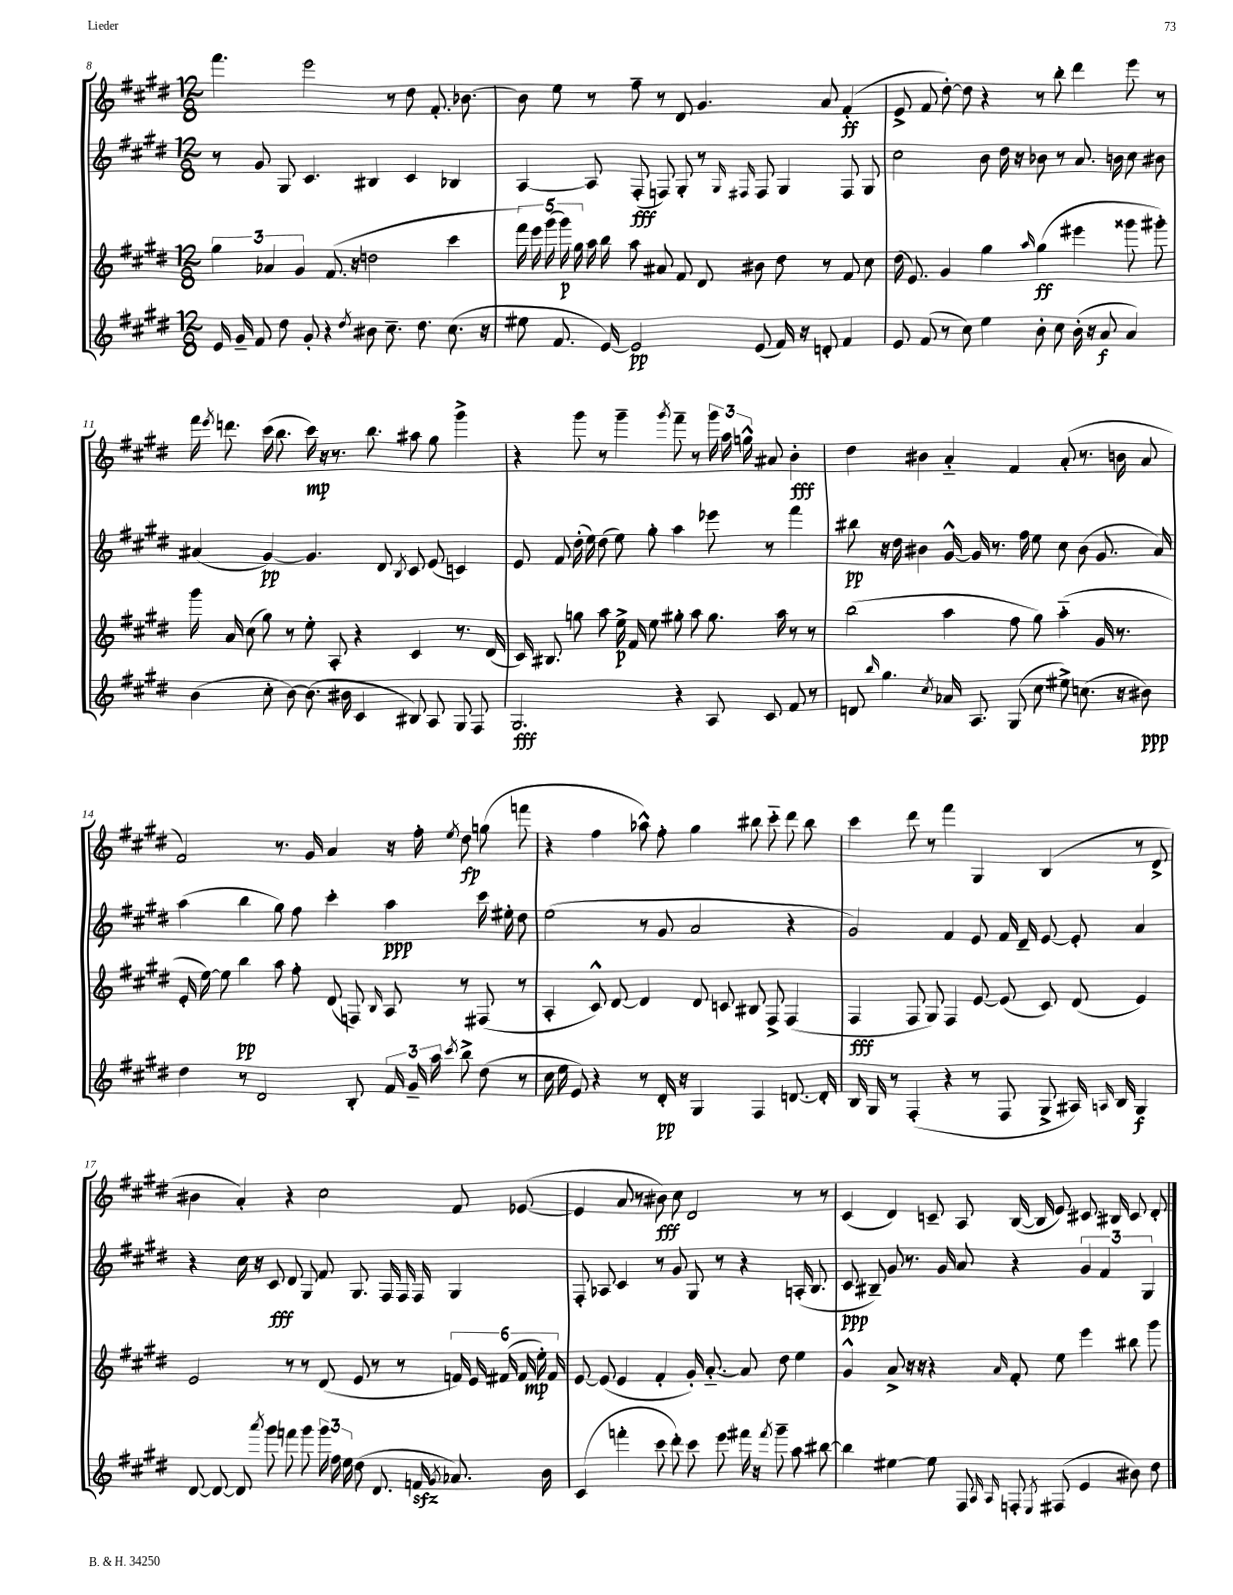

**kern	**kern	**kern	**kern
*staff4	*staff3	*staff2	*staff1
*clefG2	*clefG2	*clefG2	*clefG2
*k[f#c#g#d#]	*k[f#c#g#d#]	*k[f#c#g#d#]	*k[f#c#g#d#]
*M12/8	*M12/8	*M12/8	*M12/8
16e	6gg#	8r	4.fff#
16g#~	.	.	.
8f#	.	8g#	.
.	6a-	.	.
8dd#	.	8G#	.
.	6g#	.	.
8g#'	.	4.c#	2eee
4r	(8.f#	.	.
.	16r	.	.
8qdd#	.	.	.
8b#	2dd	4B#	.
8.cc#~	.	.	8r
.	.	4c#	8dd#
8.dd#	.	.	.
.	.	.	8.f#'
(8.cc#	4ccc#	4B-	.
.	.	.	[8.b-
16r	.	.	.
=	=	=	=
8ee#	20fff#)	[4A	8b-]
.	20eee	.	.
.	(20ggg#	.	.
8.f#	.	.	8ee
.	20ggg#)	.	.
.	20gg#	.	.
.	16aa	8A]	8r
[16e)	16bb	.	.
2e]	8aa	(8F#'	8ff#~
.	8a#	8F)	8r
.	8f#	8G#'	8d#
.	8d#	8r	4.g#
.	.	16qqG#	.
.	.	16qqF#	.
(8e	8b#	8F#	.
16f#)	8dd#	4G#	.
16r	.	.	.
8d'	8r	.	8a
4f#	8f#	8F#	(4f#'
.	8cc#	8G#	.
=	=	=	=
8e	(16dd#	2cc#	8e^
.	8.e)	.	.
(8f#	.	.	8f#
8r	4g#	.	[8dd#')
8cc#)	.	.	8dd#]
4ee	4gg#	8b	4r
.	.	16dd#	.
.	.	16r	.
.	16qqaa	.	.
8b'	(4gg#	8b-	8r
8cc#	.	8r	8bb'
(16b'	4eee#	8.a	4ddd#
16r	.	.	.
8a	.	.	.
.	.	16b	.
4a)	8ggg##	8cc#	8eee
.	8ggg#')	8b#	8r
=	=	=	=
(4b	16ggg#	(4a#	16fff#
.	.	.	8qeee
.	16a	.	8.ddd
.	(8cc#	.	.
8cc#'	8gg#)	[4g#)	(16ccc#
.	.	.	8.bb
[8b)	8r	.	.
(8.b]	8ee'	4.g#]	16ccc#)
.	.	.	16r
.	8A'	.	8.r
16b#	.	.	.
4c#	4r	.	.
.	.	.	8.bb
.	.	8d#	.
.	.	8qB	.
8B#)	4c#	8c#	8aa#
8A	.	(8e	8gg#
8G#	8.r	4c)	4ggg#^
8F#	.	.	.
.	(16d#	.	.
=	=	=	=
2.G#	16c#)	8e	4r
.	8.B#	.	.
.	.	8f#	.
.	8gg	(16dd#'	8ggg#
.	.	16ee)	.
.	8aa	(8dd#	8r
.	16ee^	8ee)	4ggg#~
.	16f#	.	.
.	8ee	8gg#'	.
.	.	.	8qggg#
4r	8gg#'	4aa	8fff#~
.	8aa	.	8r
8A	8.gg#	8eee-	24ggg#
.	.	.	24aa
.	.	.	24gg^^
8c#	.	8r	8a#
.	16aa	.	.
8f#	8r	4fff#	4b'
8r	8r	.	.
=	=	=	=
8d	(2bb	8bb#	4dd#
16qqbb	.	.	.
4.gg#	.	16r	.
.	.	16dd#	.
.	.	4b#	4b#
8qcc#	.	.	.
16a-	4aa	[16g#^^	4a'~
8.A	.	16g#]	.
.	.	8.r	.
(8G#	8ff#	.	4f#
.	.	16ff#	.
8cc#	8gg#)	8ee	.
8ee#^)	(4aa'~	8cc#	(8a'
(8.cc	.	(8b#	8.r
.	16g#	8.g#	.
16r	8.r	.	16b
8b#)	.	.	8a
.	.	16a)	.
=	=	=	=
4dd#	16e'	(4aa	2f#)
.	[16ee)	.	.
.	8ee]	.	.
8r	4bb	4bb	.
2d#	.	.	.
.	8aa	8gg#)	8.r
.	8ff#'	8ff#	.
.	.	.	16g#
.	(8d#	4ccc#'	4a
8B'	8F)	.	.
.	16qqB	.	.
24f#	8A	4aa	16r
24g#~	.	.	.
.	.	.	16ff#'
24aa	.	.	.
8qccc#	.	.	8qee
8bb^	8r	.	8dd#
(8dd#	(8F#	16ccc#	(8gg
.	.	16ee#'	.
8r	8r	8dd#	8fff
=	=	=	=
16cc#	4A'	(2ee	4r
16ee	.	.	.
8e)	.	.	.
4r	8c#^^)	.	4ff#
.	[8d#	.	.
8r	4d#]	8r	8aa-^^)
16d#'	.	8g#	8ff#'
16r	.	.	.
4G#	8d#	2a	4gg#
.	8c	.	.
4F#	8B#	.	8bb#
.	8F#^	.	8ccc#'~
[8.d	(4F#	4r	8ddd#
.	.	.	8bb#
16d']	.	.	.
=	=	=	=
16B	4F#	2g#)	4ccc#
16G#	.	.	.
8r	.	.	.
(4F#'	8F#	.	8ddd#
.	8G#)	.	8r
4r	4F#	4f#	4fff#
8r	[8e	8e	4G#
8F#	(8e]	16f#	.
.	.	16d#~	.
8G#^	8c#)	[8e	(4B
16A#)	(8d#	8e']	.
16qqA	.	.	.
16B	.	.	.
4G#	4e)	4a	8r
.	.	.	8d#^
=	=	=	=
[8d#	2e	4r	4b#
8d#_	.	.	.
8d#]	.	16cc#	4a')
.	.	16r	.
8qaaa	.	.	.
8ggg#	.	8c#	.
8fff	8r	8d#	4r
8ggg#	8r	8G#	.
24ggg#	(8d#	8f#	2cc#
24ff#	.	.	.
24ee	.	.	.
(8dd#	8e	8.G#	.
8.d#	8r	.	.
.	.	16F#	.
.	8r	16F#	.
16f	.	16F#	.
8qg#	.	.	.
8.a-)	24f)	4G#	8f#
.	24e	.	.
.	(24f#	.	.
.	24f#	.	([8e-
.	24ee')	.	.
16b	.	.	.
.	24f#	.	.
=	=	=	=
(4c#	[8e	8F#'	4e-]
.	(8e]	8A-	.
4fff'	4e	4c#	8a
.	.	.	8r
8ccc#	4f#'	8r	8b#)
8ddd#')	.	8g#	8cc#
8ccc#	16g#')	8G#	2d#
.	[8.a'~	.	.
8eee	.	8r	.
16fff#	8a]	4r	.
16r	.	.	.
8qfff#	.	.	.
8ggg#~	8dd#	.	.
8aa	4ee	(16A'	8r
.	.	8.B	.
[8bb#	.	.	8r
=	=	=	=
4bb#]	4g#^^	8c#	(4c#
.	.	8B#~)	.
[4ee#	8a^	8g#	4d#)
.	16r	8.r	.
.	16r	.	.
8ee#]	4r	.	8c~
.	.	16g#	.
8F#	.	8a	8A
16qqA	.	.	.
16qqA	16qqa	.	.
8F'	8f#'	4r	([16B
.	.	.	16B]
8qE	.	.	.
(8F#	8ee	.	8e)
4e	4eee	6g#	8.c#
.	.	6f#	.
.	.	.	16B#
8b#)	8bb#	.	8c#
.	.	6G#	.
8dd#	8ggg#	.	8d#'
==	==	==	==
*-	*-	*-	*-
